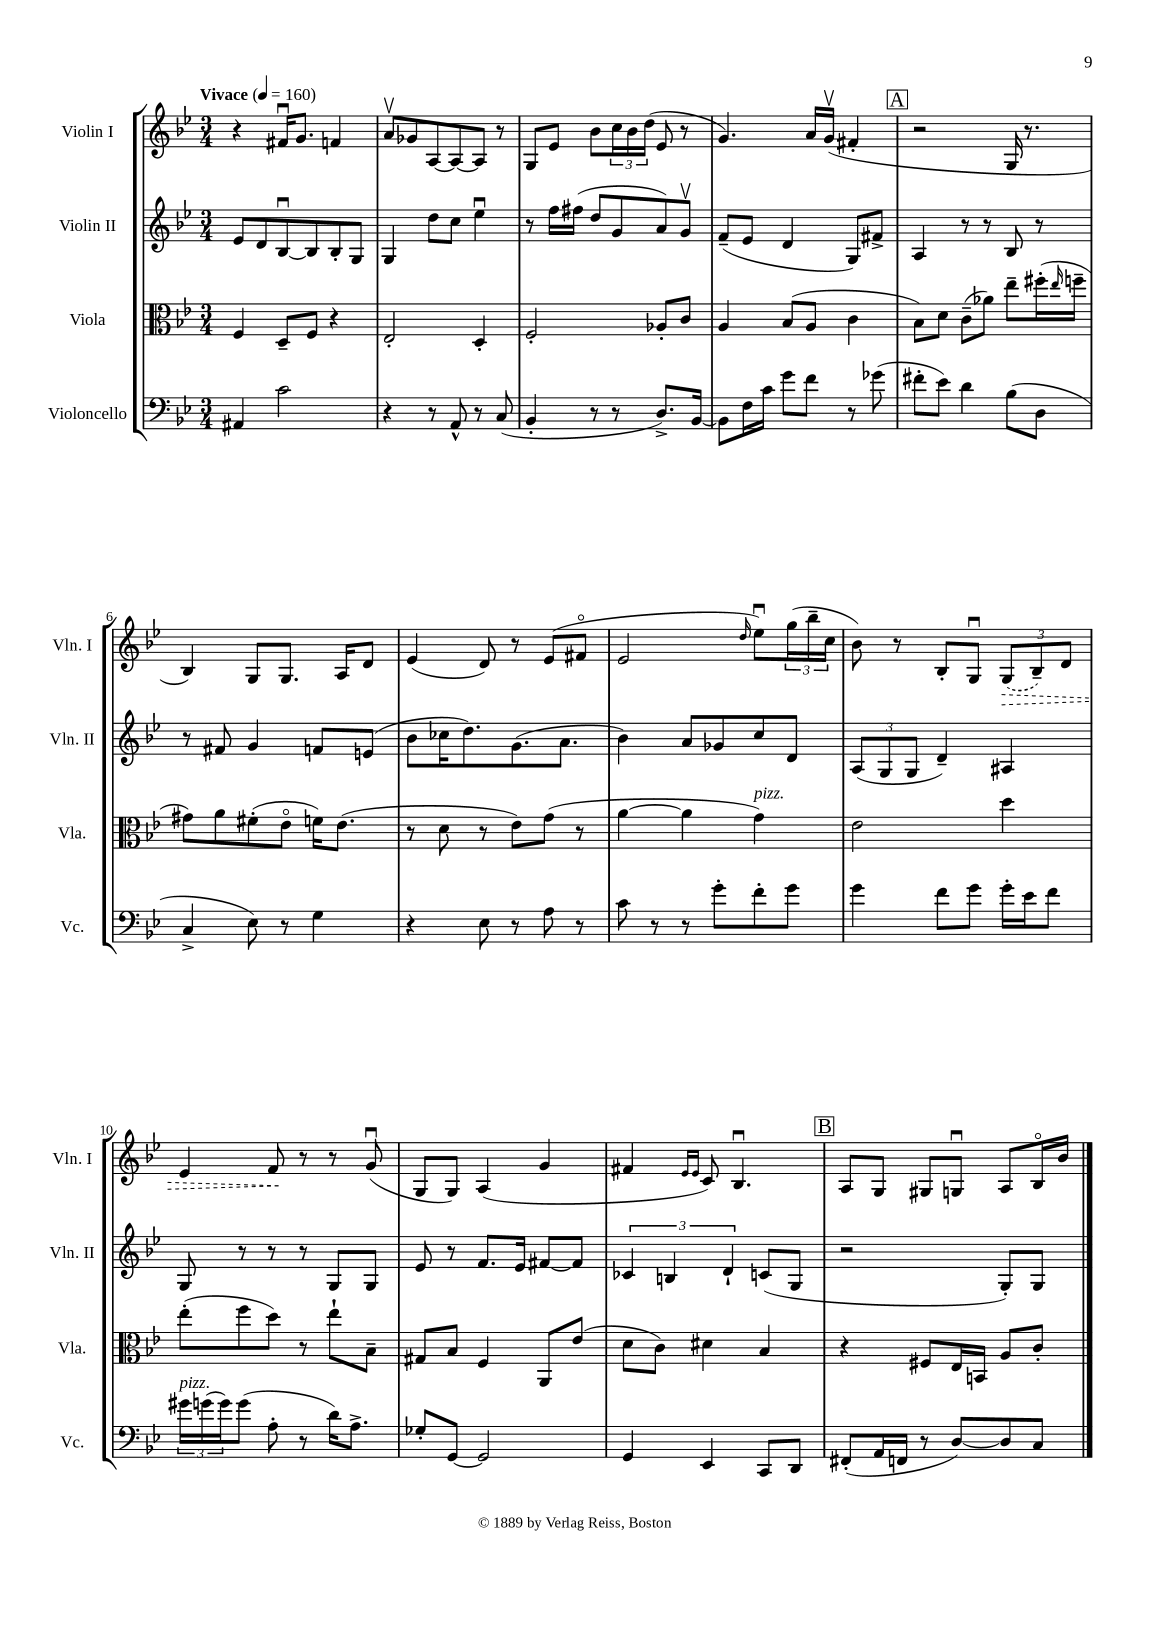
<<
\new StaffGroup <<
\new Staff = "s0" \with { instrumentName = "Violin I" shortInstrumentName = "Vln. I" } {
    \clef treble \key bes \major \numericTimeSignature \time 3/4 \tempo "Vivace" 4 = 160
    r4 fis'16\downbow g'8. f'4 |
    a'8\upbow ges'8 a8~ a8~ a8 r8 |
    g8 ees'8 bes'8 \tuplet 3/2 { c''16 bes'16 d''16( } ees'8 r8 |
    g'4.) a'16 g'16\upbow( fis'4-. |
    \mark \markup { \box "A" } r2 g16 r8. |
    bes4) g8 g8. a16 d'8 |
    ees'4( d'8) r8 ees'8( fis'8\flageolet |
    ees'2 \grace { d''16 } ees''8\downbow) \tuplet 3/2 { g''16( bes''16-- c''16 } |
    bes'8) r8 bes8-. g8\downbow \tuplet 3/2 { \once \override Hairpin.style = #'dashed-line \once \slurDashed g8\>( bes8--) d'8 } |
    ees'4 f'8\! r8 r8 g'8\downbow( |
    g8 g8) a4( g'4 |
    fis'4 \grace { ees'16 ees'16 } c'8) bes4.\downbow |
    \mark \markup { \box "B" } a8 g8 gis8 g8\downbow a8 bes16\flageolet bes'16 \bar "|." |
}
\new Staff = "s1" \with { instrumentName = "Violin II" shortInstrumentName = "Vln. II" } {
    \clef treble \key bes \major \numericTimeSignature \time 3/4
    ees'8 d'8 bes8~\downbow bes8 bes8-. g8 |
    g4 d''8 c''8 ees''4\downbow |
    r8 f''16 fis''16( d''8 g'8 a'8) g'8\upbow |
    f'8--( ees'8 d'4 g8) fis'8-> |
    \mark \markup { \box "A" } a4 r8 r8 bes8 r8 |
    r8 fis'8 g'4 f'8 e'8( |
    bes'8 ces''16 d''8.) g'8.( a'8. |
    bes'4) a'8 ges'8 c''8 d'8 |
    \tuplet 3/2 { a8( g8 g8 } d'4--) ais4 |
    g8 r8 r8 r8 g8 g8 |
    ees'8 r8 f'8. ees'16 fis'8~ fis'8 |
    \tuplet 3/2 { ces'4 b4 d'4-! } c'8( g8 |
    \mark \markup { \box "B" } r2 g8-.) g8 \bar "|." |
}
\new Staff = "s2" \with { instrumentName = "Viola" shortInstrumentName = "Vla." } {
    \clef alto \key bes \major \numericTimeSignature \time 3/4
    f4 d8-- f8 r4 |
    ees2-. d4-. |
    f2-. aes8-. c'8 |
    a4 bes8( a8 c'4 |
    \mark \markup { \box "A" } bes8) d'8 c'8--( aes'8) ees''8-- fis''16-.( \grace { ees''16 } f''16-- |
    gis'8) a'8 fis'8-.( ees'8\flageolet f'16) ees'8.( |
    r8 d'8 r8 ees'8) g'8( r8 |
    a'4~ a'4 g'4^\markup { \italic "pizz." }) |
    ees'2 d''4 |
    ees''8-.( f''8 d''8) r8 ees''8-! bes8-- |
    gis8 bes8 f4 a,8 ees'8( |
    d'8 c'8) dis'4 bes4 |
    \mark \markup { \box "B" } r4 fis8 ees16 b,16 a8 c'8-. \bar "|." |
}
\new Staff = "s3" \with { instrumentName = "Violoncello" shortInstrumentName = "Vc." } {
    \clef bass \key bes \major \numericTimeSignature \time 3/4
    ais,4 c'2 |
    r4 r8 a,8-^ r8 c8( |
    bes,4-. r8 r8 d8.->) bes,16~ |
    bes,8 f16 c'16 g'8 f'8 r8 ges'8( |
    \mark \markup { \box "A" } fis'8-. ees'8) d'4 bes8( d8 |
    c4-> ees8) r8 g4 |
    r4 ees8 r8 a8 r8 |
    c'8 r8 r8 g'8-. f'8-. g'8 |
    g'4 f'8 g'8 g'16-. ees'16 f'8 |
    \tuplet 3/2 { gis'16^\markup { \italic "pizz." } g'16( g'16) } g'8( a8-. r8 d'16) a8.-> |
    ges8-. g,8~ g,2 |
    g,4 ees,4 c,8 d,8 |
    \mark \markup { \box "B" } fis,8-.( a,16 f,16 r8 d8~) d8 c8 \bar "|." |
}
>>
>>
